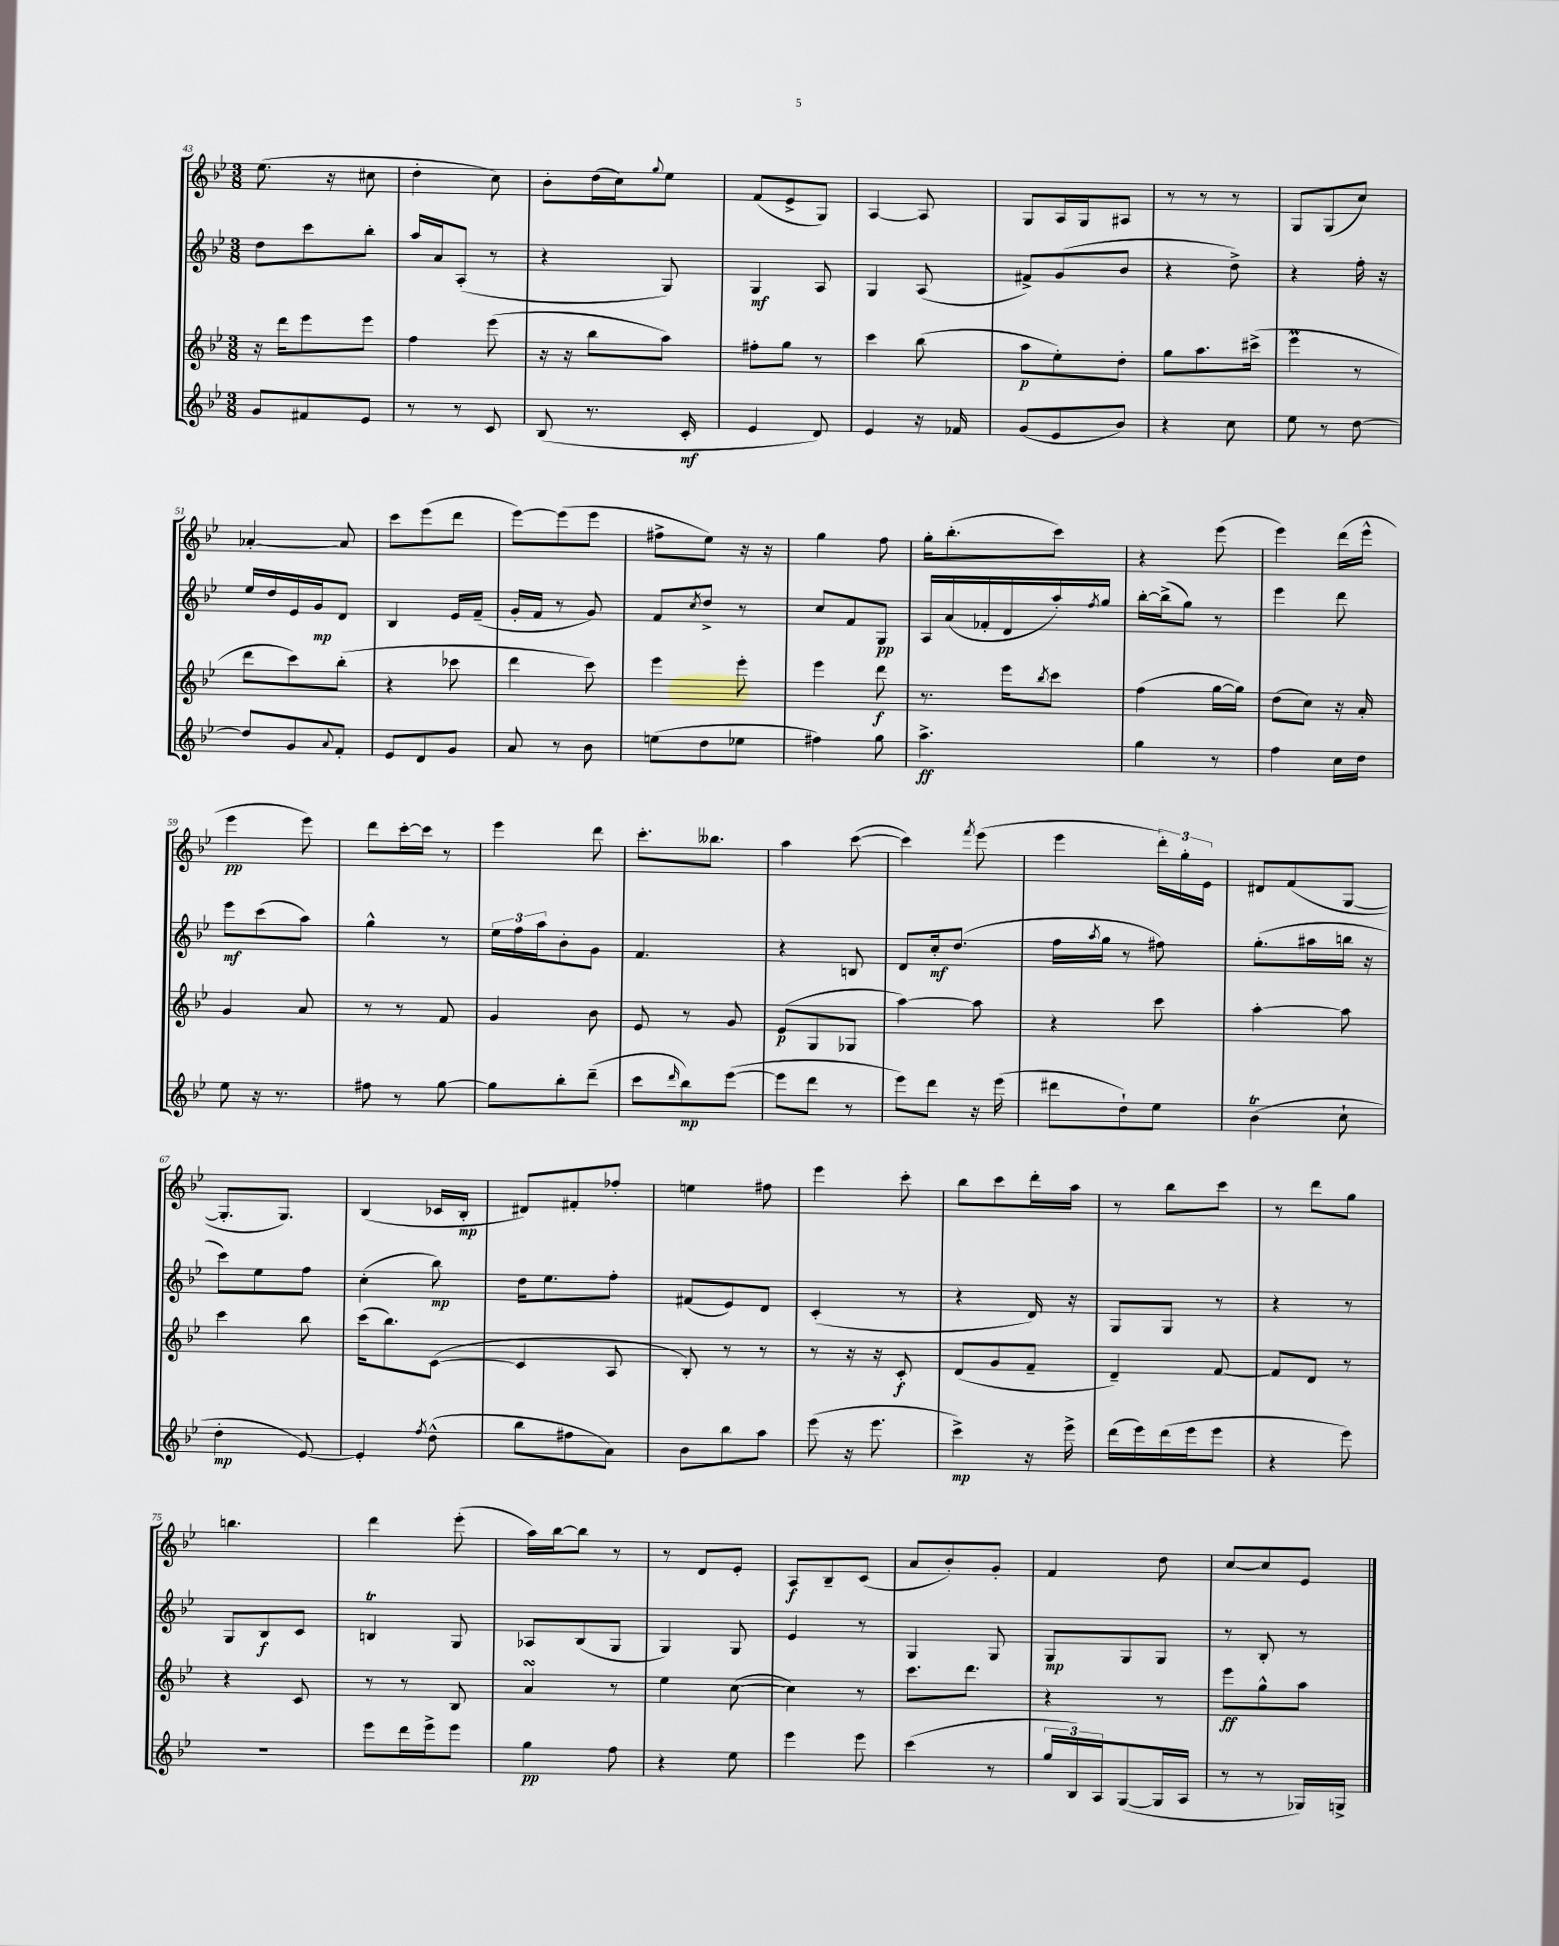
<<
\new StaffGroup <<
\new Staff = "s0" {
    \clef treble \key bes \major \numericTimeSignature \time 3/8
    ees''8.( r16 cis''8 |
    d''4-. c''8) |
    bes'8-. d''16( c''16) \appoggiatura { g''8 } ees''8 |
    f'8( ees'8-> g8) |
    a4~ a8 |
    g8 a16 g16 ais8 |
    r8 r8 r8 |
    g8 g8( c''8) |
    aes'4~-. aes'8 |
    c'''8 ees'''8( d'''8 |
    ees'''8~) ees'''8( ees'''8 |
    fis''8-> ees''8) r16 r16 |
    g''4 f''8 |
    g''16-. bes''8.-.( c'''8) |
    r4 ees'''8( |
    ees'''4) d'''16( ees'''16-^ |
    ees'''4\pp ees'''8) |
    d'''8 c'''16~-. c'''16 r8 |
    ees'''4 d'''8 |
    c'''8.-. beses''8. |
    a''4 c'''8~( |
    c'''4) \acciaccatura { f'''8 } ees'''8( |
    ees'''4 \tuplet 3/2 { d'''16-.) g''16-. ees'16 } |
    dis'8 f'8( g8~ |
    g8.-. g8.) |
    bes4( ces'16 bes16-.\mp |
    dis'8) fis'8-. fes''8-. |
    e''4 fis''8 |
    ees'''4 c'''8-. |
    bes''8 c'''8 d'''16-. a''16 |
    r8 bes''8 c'''8 |
    r8 d'''8 g''8 |
    b''4. |
    d'''4 ees'''8-.( |
    a''16) bes''16~ bes''8 r8 |
    r8 d'8 ees'8-. |
    a8\f bes8-- c'8( |
    a'8 bes'8-.) g'8-. |
    f'4 d''8 |
    c''8~ c''8 ees'8 \bar "|." |
}
\new Staff = "s1" {
    \clef treble \key bes \major \numericTimeSignature \time 3/8
    d''8 c'''8 bes''8-. |
    a''16 a'16 a8-.( r8 |
    r4 g8) |
    g4\mf a8 |
    g4 a8( |
    fis'8->) g'8( bes'8 |
    r4 d''8->) |
    r4 f''16-. r16 |
    ees''16 d''16 ees'16 g'16\mp d'8 |
    bes4 ees'16 f'16--( |
    g'16-. f'16 r8 g'8) |
    f'8 \acciaccatura { c''8 } d''8-> r8 |
    c''8 f'8 g8\pp |
    a16 a'16( fes'16-. d'16 a''16-.) \acciaccatura { f''8 } g''16 |
    bes''16~-. bes''16->( g''8) r8 |
    ees'''4 d'''8 |
    ees'''8\mf c'''8( a''8) |
    g''4-^ r8 |
    \tuplet 3/2 { ees''16 f''16 a''16 } bes'8-. g'8 |
    f'4. |
    r4 b8 |
    d'8 c''16-.\mf d''8.( |
    f''16 \acciaccatura { a''8 } g''16 r8 fis''8) |
    g''8.-.( ais''16 b''16 r16 |
    c'''8) ees''8 f''8 |
    c''4-.( bes''8\mp) |
    d''16 ees''8. f''8-. |
    fis'8( ees'8) d'8 |
    c'4-.( r8 |
    r4 d'16) r16 |
    g8 g8 r8 |
    r4 r8 |
    g8 bes8\f c'8 |
    b4\trill g8 |
    aes8 bes8( g8 |
    g4) g8 |
    ees'4 r8 |
    g4 g8 |
    g8\mp g8 g8 |
    r8 bes8-. r8 \bar "|." |
}
\new Staff = "s2" {
    \clef treble \key bes \major \numericTimeSignature \time 3/8
    r16 d'''16 ees'''8 ees'''8 |
    f''4 ees'''8( |
    r16 r16 bes''8 a''8) |
    fis''8-. g''8 r8 |
    c'''4 bes''8( |
    a''8\p ees''8-.) d''8-. |
    g''8 a''8. cis'''16->( |
    ees'''4\prall r8 |
    d'''8 c'''8) bes''8-.( |
    r4 ces'''8 |
    d'''4 c'''8) |
    ees'''4 ees'''8-. |
    ees'''4 d'''8\f |
    r8. ees'''16 \acciaccatura { bes''8 } c'''8 |
    f''4( g''16~ g''16) |
    d''8( c''8) r16 a'16-. |
    g'4 a'8 |
    r8 r8 f'8 |
    g'4 bes'8 |
    ees'8 r8 g'8 |
    ees'8\p( g8 ges8 |
    a''4~) a''8 |
    r4 c'''8 |
    a''4~-. a''8 |
    c'''4 bes''8 |
    c'''16( bes''8.) c'8~( |
    c'4 a8 |
    bes8-.) r8 r8 |
    r8 r16 r16 c'8-.\f |
    d'8( g'8 f'8-- |
    d'4--) f'8~ |
    f'8 d'8 r8 |
    r4 c'8 |
    r8 r8 bes8 |
    a'4\turn r8 |
    ees''4 c''8~( |
    c''4) r8 |
    c'''8. d'''8. |
    r4 r8 |
    ees'''8\ff g''8-^ a''8 \bar "|." |
}
\new Staff = "s3" {
    \clef treble \key bes \major \numericTimeSignature \time 3/8
    g'8 fis'8 ees'8 |
    r8 r8 c'8 |
    bes8( r8. c'16-.\mf |
    ees'4 d'8) |
    ees'4 r16 fes'16 |
    g'8( ees'8 bes'8) |
    r4 c''8 |
    ees''8 r8 d''8~ |
    d''8 g'8 \appoggiatura { a'8 } f'8-. |
    ees'8 d'8 g'8 |
    a'8 r8 bes'8 |
    e''8( d''8 ees''8 |
    fis''4) g''8 |
    a''4.->\ff |
    g''4 r8 |
    f''4 c''16 d''16 |
    ees''8 r16 r8. |
    fis''8 r8 g''8~ |
    g''8 bes''8-. d'''8--( |
    c'''8 \grace { d'''16 } bes''8\mp) ees'''8~( |
    ees'''8 d'''8 r8 |
    ees'''8) d'''8 r16 ees'''16( |
    dis'''8 d''8-!) ees''8 |
    bes'4\trill( c''8-! |
    d''4-.\mp ees'8~) |
    ees'4-. \acciaccatura { f''8 } d''8-^( |
    bes''8 fis''8 a'8) |
    bes'8 bes''8 a''8 |
    ees'''8( r16 ees'''8. |
    c'''4->\mp) r16 ees'''16-> |
    d'''16( ees'''16) d'''16( ees'''16 ees'''8 |
    r4 ees'''8) |
    R4. |
    ees'''8 d'''16 ees'''16-> ees'''8 |
    g''4\pp f''8 |
    r4 ees''8 |
    ees'''4 ees'''8 |
    c'''4( r8 |
    \tuplet 3/2 { g''16 bes16) a16 } g8~( g16 a16 |
    r8 r8 ges16) g16-> \bar "|." |
}
>>
>>
\layout { \context { \Score currentBarNumber = #43 } }
